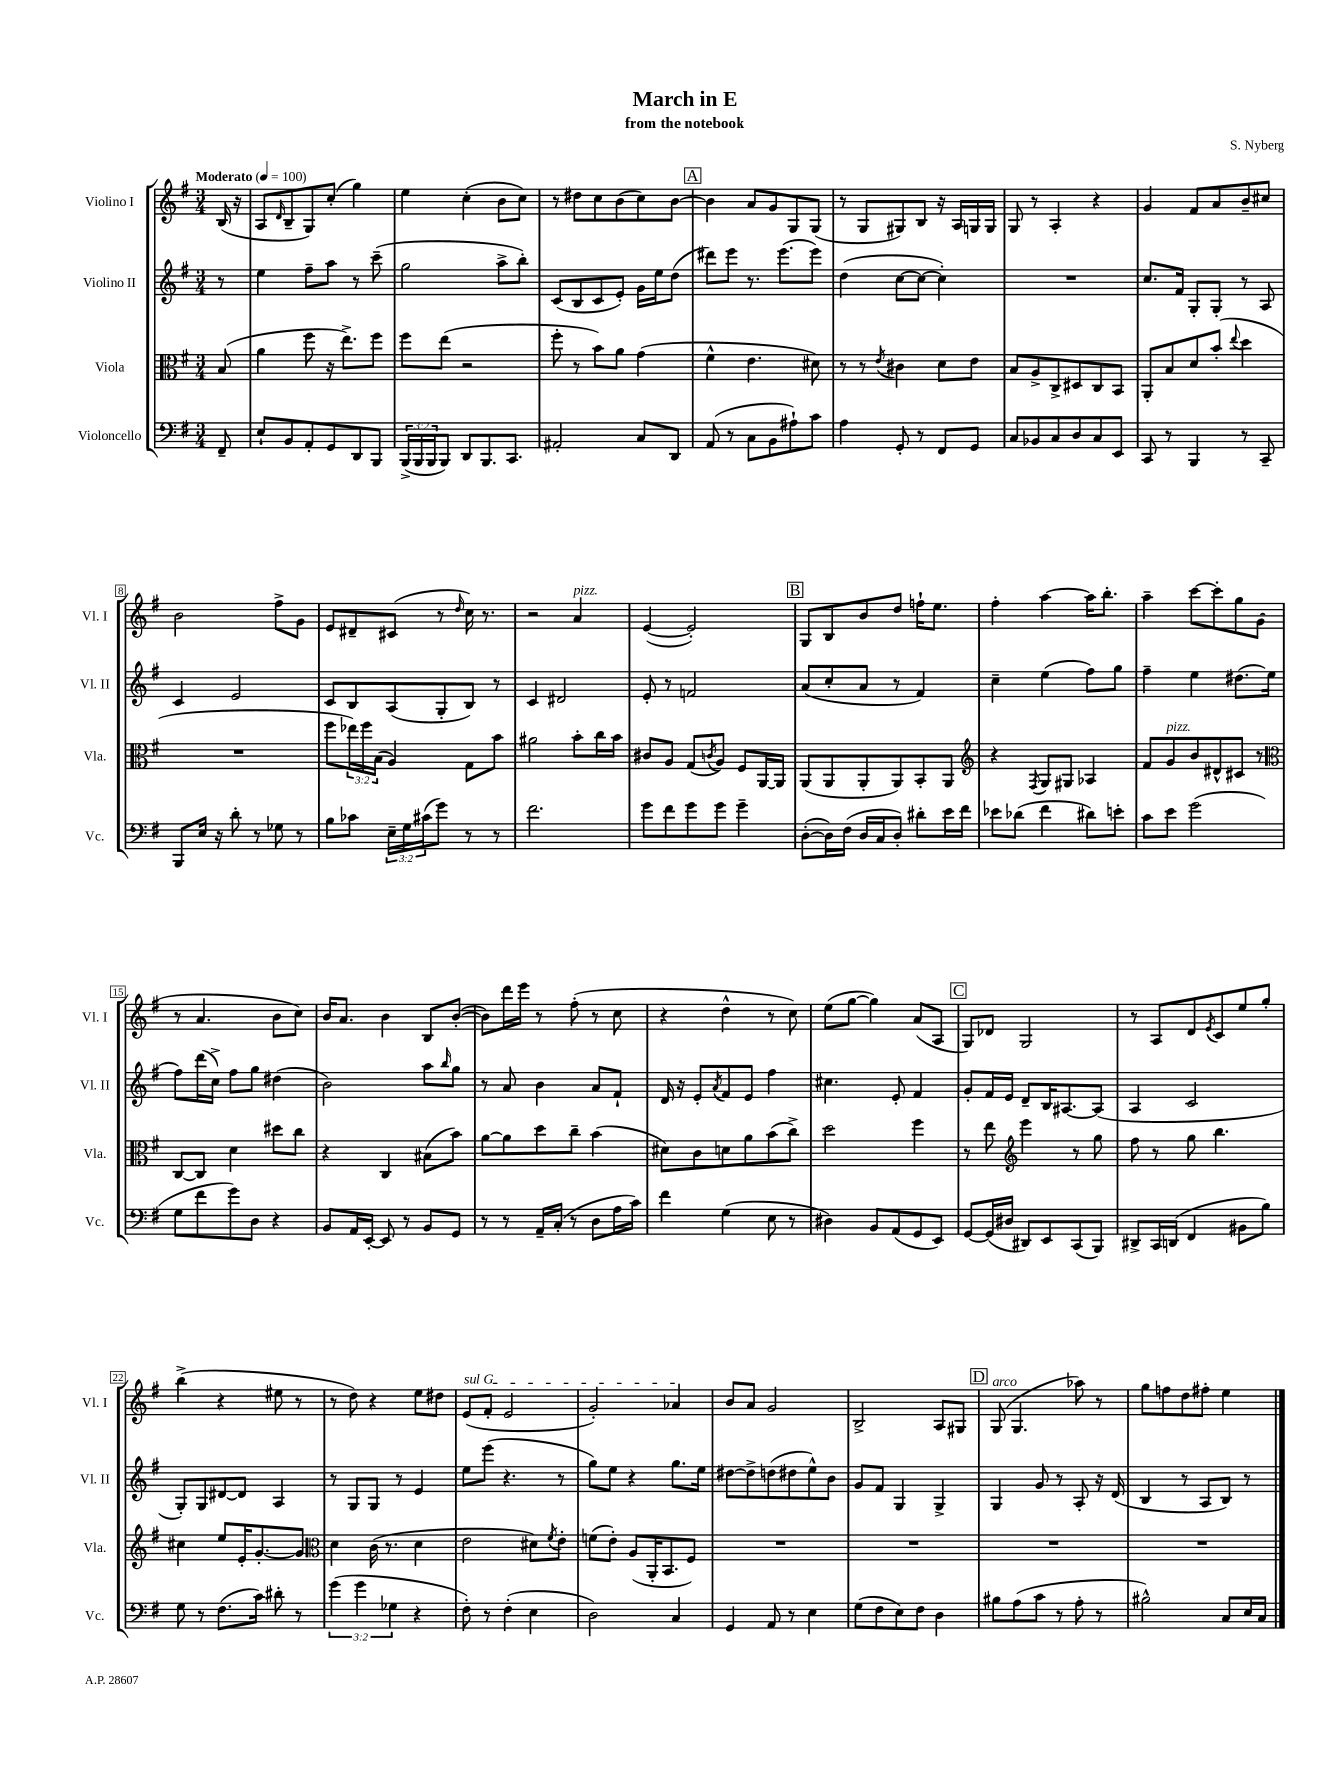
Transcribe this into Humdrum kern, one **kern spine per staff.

**kern	**kern	**kern	**kern
*part4	*part3	*part2	*part1
*staff4	*staff3	*staff2	*staff1
*I"Violoncello	*I"Viola	*I"Violino II	*I"Violino I
*I'Vc.	*I'Vla.	*I'Vl. II	*I'Vl. I
*clefF4	*clefC3	*clefG2	*clefG2
*k[f#]	*k[f#]	*k[f#]	*k[f#]
*M3/4	*M3/4	*M3/4	*M3/4
*MM100	*MM100	*MM100	*MM100
=	=	=	=
!	!	!	!LO:TX:a:B:t=Moderato
8FF#~/	(8B/	8r	(16B/
.	.	.	16r
=1	=1	=1	=1
8E`/L	4a\	4ee\	8A/L
.	.	.	16qqd/
8BB/	.	.	8B~/
8AA'/	8ff#\	8ff#~\L	8G/)
8GG/	16r	8aa\J	(8cc'/J
.	8.ee^\L)	.	.
8DD/	.	8r	4gg\)
8BBB/J	8ff#\J	(8ccc~\	.
=2	=2	=2	=2
(24BBB^/LL	8ff#\L	2gg\	4ee\
24BBB/	.	.	.
24BBB/J	.	.	.
8BBB/J)	(8ee\J	.	.
8DD/L	2r	.	(4cc'\
8.BBB/	.	.	.
.	.	8aa^\L	8b\L
8.CC/J	.	.	.
.	.	8bb'\J)	8cc\J)
=3	=3	=3	=3
2AA#X'/	8ff#'\	(8c/L	8r
.	8r	8B/	8dd#X\L
.	8b\L)	8c/	8cc\
.	8a\J	8e'/J)	(8b\
8C/L	(4g\	16g\LL	8cc\)
.	.	16ee\J	.
8DD/J	.	(8dd\J	[8b\J
!!LO:REH:place=s1:t=A
=4	=4	=4	=4
(8AA/	4f#^^\	8ddd#X\L)	4b\]
8r	.	8eee\J	.
8C\L	4.e\	8.r	8a/L
8BB\	.	.	8g/
.	.	(8.eee\L	.
8A#X`\)	.	.	8G/
8c\J	8d#X\)	8eee\J)	(8G/J
=5	=5	=5	=5
4A\	8r	(4dd\	8r
.	8r	.	8G/L
.	8qe/	.	.
8GG'/	4c#X\	[8cc\L	8G#X/)
8r	.	8cc\J_	8B/J
8FF#/L	8d\L	4cc'\])	16r
.	.	.	16A/LL
8GG/J	8e\J	.	16Gn/
.	.	.	16G/JJ
=6	=6	=6	=6
8C/L	8B/L	2.r	8G/
8BB-X/	8A^/	.	8r
8C/	8C^/	.	4A'/
8D/	8D#X/	.	.
8C/	8C/	.	4r
8EE/J	8BB/J	.	.
=7	=7	=7	=7
8CC/	8AA'/L	8.cc/L	4g/
8r	8B/	.	.
.	.	16f#/Jk	.
4BBB/	8d/	8G'/L	8f#/L
.	(8b'/J	8G'/J	8a/
.	8qqee/	.	.
8r	4dd\	8r	8b~/
8CC~/	.	8A/	8cc#X/J
!!LO:LB:g=z
=8	=8	=8	=8
8BBB/L	2.r	4c/	2b\
16E/Jk	.	.	.
16r	.	.	.
8d'\	.	2e/	.
8r	.	.	.
8G-X\	.	.	8ff#^\L
8r	.	.	8g\J
=9	=9	=9	=9
8B\L	8ff#\L	8c/L	8e/L
8c-X\J	24ee-X\L)	8B/	8d#X~/
.	24ff#\	.	.
.	(24B\JJ	.	.
24E~\LL	4A/)	(8A/	(8c#X/J
24G\	.	.	.
(24c#X\J	.	.	.
8g\J)	.	8G'/	8r
.	.	.	16qqdd/
8r	8G\L	8B/J)	16cc\)
.	.	.	8.r
8r	8b\J	8r	.
=10	=10	=10	=10
2.f#\	2a#X\	4c/	2r
.	.	2d#X/	.
!	!	!	!LO:TX:a:i:t=pizz.
.	8b'\L	.	4a/
.	16cc\L	.	.
.	16b\JJ	.	.
=11	=11	=11	=11
8g\L	8c#X/L	8e'/	([4e/
8f#\	8A/J	8r	.
8g\	(8G/L	2fn/	2e'/])
.	8qcn/	.	.
8g\J	8A/J)	.	.
4g~\	8F#/L	.	.
.	[16AA/L	.	.
.	16AA/JJ]	.	.
!!LO:REH:place=s1:t=B
=12	=12	=12	=12
([8D'\L	(8AA/L	(8a/L	8G/L
16D\L])	8AA/	8cc'/	8B/
(16F#\JJ	.	.	.
16D/LL	8AA'/	8a/J	8b/
16C/J	.	.	.
8D'/J)	8AA/)	8r	8dd/J
8d#X'\L	8BB'/	4f#/)	16ffn`\KL
.	.	.	8.ee\J
16e\L	8AA/J	.	.
16f#\JJ	.	.	.
=13	=13	=13	=13
*	*clefG2	*	*
8e-X\L	4r	4cc~\	4ff#'\
(8d-X\J	.	.	.
.	8qF#/	.	.
4f#\	8G/L	(4ee\	[4aa\
.	8G#X/J	.	.
8d#X\L)	4A-X/	8ff#\L)	16aa\KL]
.	.	.	8.bb'\J
8en'\J	.	8gg\J	.
=14	=14	=14	=14
8c\L	8f#/L	4ff#~\	4aa~\
!	!LO:TX:a:i:t=pizz.	!	!
8e\J	8g/	.	.
(2g\	8b/	4ee\	[8ccc\L
.	8d#X^^/	.	8ccc'\]
.	8c#X/J	(8.dd#X\L	8gg\
.	8r	.	(8g\J
.	.	16ee\Jk	.
!!LO:LB:g=z
=15	=15	=15	=15
*	*clefC3	*	*
8G\L	[8C/L	8ff#\L)	8r
8f#\	8C/J]	(16ddd\L	4.a/
.	.	16cc^\JJ)	.
8g\)	4d\	8ff#\L	.
8D\J	.	8gg\J	.
4r	8dd#X\L	(4dd#X\	8b\L
.	8cc\J	.	8cc\J)
=16	=16	=16	=16
8BB/L	4r	2b\)	16b/KL
.	.	.	8.a/J
16AA/L	.	.	.
[16EE'/JJ	.	.	.
8EE/]	4C/	.	4b\
8r	.	.	.
8BB/L	(8B#X\L	8aa\L	8B/L
.	.	16qqbb/	.
8GG/J	8b\J)	8gg\J	([8b'/J
=17	=17	=17	=17
8r	[8a\L	8r	8b\L])
8r	8a\]	8a/	16ddd\L
.	.	.	16eee\JJ
16AA~/LL	8dd\	4b\	8r
(16C'/JJ	.	.	.
8r	8cc~\J	.	(8ff#'\
8D\L	(4b\	8a/L	8r
16A\L	.	8f#`/J	8cc\
16c\JJ)	.	.	.
=18	=18	=18	=18
4f#\	8d#X\L)	16d/	4r
.	.	16r	.
.	8c\	8e'/L	.
.	.	8qa/	.
(4G\	8dn\	8f#/	4dd^^\
.	8a\	8e/J	.
8E\	(8b\	4ff#\	8r
8r	8cc^\J)	.	8cc\)
=19	=19	=19	=19
4D#X\)	2dd\	4.cc#X\	(8ee\L
.	.	.	[8gg\J
8BB/L	.	.	4gg\])
(8AA/	.	8e'/	.
8GG/	4ff#\	4f#/	(8a/L
8EE/J)	.	.	8A/J
!!LO:REH:place=s1:t=C
=20	=20	=20	=20
[8GG/L	8r	8g'/L	8G/L)
(16GG/L]	8ee\	16f#/L	8d-X/J
16D#X/JJ	.	16e/JJ	.
*	*clefG2	*	*
8DD#X/L)	4eee\	8d~/L	2G/
8EE/	.	16B/K	.
.	.	[8.A#X/	.
(8CC/	8r	.	.
8BBB/J)	8gg\	(8A#/J]	.
=21	=21	=21	=21
8DD#X^/L	8ff#\	4A/	8r
16CC/L	8r	.	8A/L
(16DDn/JJ	.	.	.
4FF#/	8gg\	2c/	8d/
.	.	.	8qe/
.	4.bb\	.	8c/
8BB#X\L	.	.	8ee/
8B\J)	.	.	8gg'/J
!!LO:LB:g=z
=22	=22	=22	=22
8G\	4cc#X\	8G'/L)	(4bb^\
8r	.	8G/	.
(8.F#\L	8ee/L	[8d#X/	4r
.	16e'/K	8d#/J]	.
16c\Jk)	[8.g'/	.	.
8d#X'\	.	4A/	8ee#X\
8r	8g/J]	.	8r
=23	=23	=23	=23
*	*clefC3	*	*
(6g\	4d\	8r	8r
.	.	8G/L	8dd\)
6g\	.	.	.
.	(16c\	8G/J	4r
.	8.r	.	.
6G-X\	.	.	.
.	.	8r	.
4r	4d\	4e/	8ee\L
.	.	.	8dd#X\J
=24	=24	=24	=24
!	!	!	!LO:TX:a:i:t=sul G
8F#'\)	2e\	8ee\L	(8e/L
8r	.	(8eee\J	8f#'/J
(4F#'\	.	4.r	2e/
4E\	8d#X\L)	.	.
.	8qf#/	.	.
.	8e'\J	8r	.
=25	=25	=25	=25
2D\)	(8fn\L	8gg\L)	2g'/)
.	8e'\J)	8ee\J	.
.	(8A/L	4r	.
.	16AA'/K	.	.
.	8.BB/	.	.
4C/	.	8.gg\L	4a-X/
.	8F#/J)	.	.
.	.	16ee\Jk	.
=26	=26	=26	=26
4GG/	2.r	[8dd#X\L	8b/L
.	.	8dd#^\]	8a/J
8AA/	.	(8ddn\	2g/
8r	.	8dd#X\	.
4E\	.	8ee^^\)	.
.	.	8b\J	.
=27	=27	=27	=27
(8G\L	2.r	8g/L	2B^/
8F#\	.	8f#/J	.
8E\)	.	4G/	.
8F#\J	.	.	.
4D\	.	4G^/	8A/L
.	.	.	8G#X/J
!!LO:REH:place=s1:t=D
=28	=28	=28	=28
!	!	!	!LO:TX:a:i:t=arco
8B#X\L	2.r	4G/	(8G/
(8A\	.	.	4.G/
8c\J	.	8g/	.
8r	.	8r	.
8A'\	.	8A'/	8aa-X\)
8r	.	16r	8r
.	.	(16d/	.
=29	=29	=29	=29
2B#X^^\)	2.r	4B/	8gg\L
.	.	.	8ffn\
.	.	8r	8dd\
.	.	8A/L	8ff#X'\J
8C/L	.	8B/J)	4ee\
16E/L	.	8r	.
16C/JJ	.	.	.
==	==	==	==
*-	*-	*-	*-
